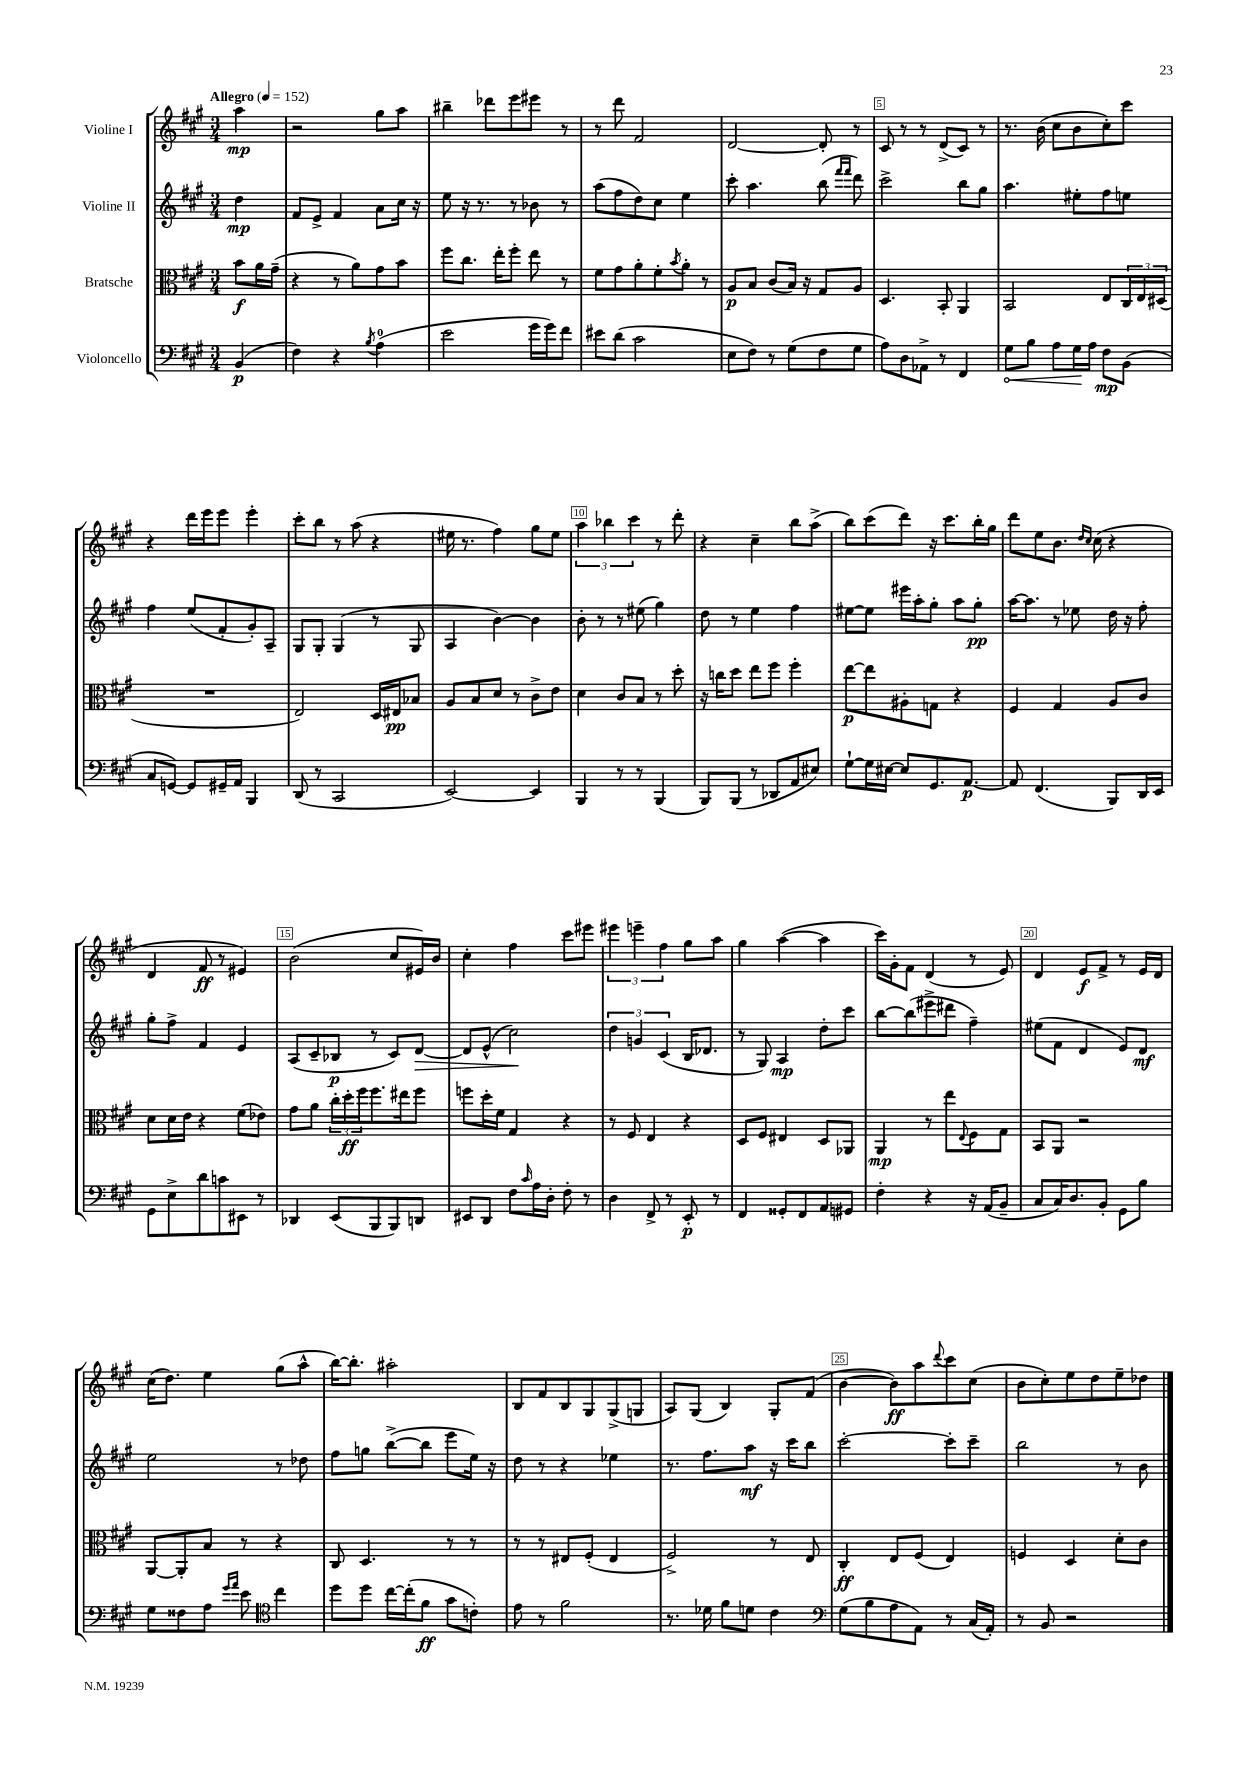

**kern	**dynam	**kern	**dynam	**kern	**dynam	**kern	**dynam
*part4	*part4	*part3	*part3	*part2	*part2	*part1	*part1
*staff4	*staff4	*staff3	*staff3	*staff2	*staff2	*staff1	*staff1
*I"Violoncello	*	*I"Bratsche	*	*I"Violine II	*	*I"Violine I	*
*clefF4	*	*clefC3	*	*clefG2	*	*clefG2	*
*k[f#c#g#]	*	*k[f#c#g#]	*	*k[f#c#g#]	*	*k[f#c#g#]	*
*M3/4	*	*M3/4	*	*M3/4	*	*M3/4	*
*MM152	*	*MM152	*	*MM152	*	*MM152	*
=	=	=	=	=	=	=	=
!	!	!	!	!	!	!LO:TX:a:B:t=Allegro	!
(4BB/	p	8b\L	f	4dd\	mp	4aa\	mp
.	.	16a\L	.	.	.	.	.
.	.	(16g#~\JJ	.	.	.	.	.
=1	=1	=1	=1	=1	=1	=1	=1
4F#\)	.	4r	.	8f#/L	.	2r	.
.	.	.	.	8e^/J	.	.	.
4r	.	8r	.	4f#/	.	.	.
.	.	8a\L)	.	.	.	.	.
8qB/	.	.	.	.	.	.	.
(4A\	.	8g#\	.	8a\L	.	8gg#\L	.
.	.	8b\J	.	16cc#\Jk	.	8aa\J	.
.	.	.	.	16r	.	.	.
=2	=2	=2	=2	=2	=2	=2	=2
2e\	.	8ff#\L	.	8ee\	.	4bb#X~\	.
.	.	8.cc#\J	.	16r	.	.	.
.	.	.	.	8.r	.	.	.
.	.	.	.	.	.	8ddd-X\L	.
.	.	16ee'\KL	.	.	.	.	.
.	.	8ff#'\J	.	8r	.	8eee\	.
16g#\LL	.	8ee\	.	8b-X\	.	8eee#X\J	.
16g#\J)	.	.	.	.	.	.	.
8f#\J	.	8r	.	8r	.	8r	.
=3	=3	=3	=3	=3	=3	=3	=3
8e#X\L	.	8f#\L	.	(8aa\L	.	8r	.
(8d\J	.	8g#\	.	8ff#\	.	8ddd\	.
2c#\	.	8a'\	.	8dd\)	.	2f#/	.
.	.	8f#'\	.	8cc#\J	.	.	.
.	.	8qb/	.	.	.	.	.
.	.	8a'\J	.	4ee\	.	.	.
.	.	8r	.	.	.	.	.
=4	=4	=4	=4	=4	=4	=4	=4
8E\L	.	8A/L	p	8ccc#'\	.	[2d/	.
8F#\J)	.	8B/J	.	4.aa\	.	.	.
8r	.	(8c#/L	.	.	.	.	.
(8G#\L	.	16B/Jk)	.	.	.	.	.
.	.	16r	.	.	.	.	.
8F#\	.	8G#/L	.	(8bb\	.	8d'/]	.
.	.	.	.	16qqfff#/LL	.	.	.
.	.	.	.	16qqfff#/JJ	.	.	.
8G#\J	.	8A/J	.	8ddd\)	.	8r	.
=5	=5	=5	=5	=5	=5	=5	=5
8A\L)	.	4.D/	.	2ccc#^\	.	8c#/	.
8D\	.	.	.	.	.	8r	.
8AA-X^\J	.	.	.	.	.	8r	.
8r	.	8BB'/	.	.	.	(8d^/L	.
4FF#/	.	4AA/	.	8bb\L	.	8c#/J)	.
.	.	.	.	8gg#\J	.	8r	.
=6	=6	=6	=6	=6	=6	=6	=6
!	!LO:HP:b	!	!	!	!	!	!
8G#\L	<	2BB/	.	4.aa\	.	8.r	.
8B\J	.	.	.	.	.	.	.
.	.	.	.	.	.	(16b\	.
8A\L	.	.	.	.	.	8cc#\L	.
16G#\L	.	.	.	8ee#X'\L	.	8b\	.
16A\JJ	[	.	.	.	.	.	.
8F#\L	mp	8E/L	.	8ff#\	.	8cc#'\)	.
(8BB\J	.	24C#/L	.	8een\J	.	8ccc#\J	.
.	.	24E/	.	.	.	.	.
.	.	(24D#X/JJ	.	.	.	.	.
!!LO:LB:g=z
=7	=7	=7	=7	=7	=7	=7	=7
8C#/L	.	2.r	.	4ff#\	.	4r	.
[8GGn/J)	.	.	.	.	.	.	.
8GG/L]	.	.	.	(8ee/L	.	16ddd\LL	.
.	.	.	.	.	.	16eee\J	.
16GG#X~/L	.	.	.	8f#'/	.	8eee\J	.
16AA/JJ	.	.	.	.	.	.	.
4BBB/	.	.	.	8g#'/)	.	4eee'\	.
.	.	.	.	8A~/J	.	.	.
=8	=8	=8	=8	=8	=8	=8	=8
(8DD/	.	2E/)	.	8G#/L	.	8ccc#'\L	.
8r	.	.	.	8G#'/J	.	8bb\J	.
2CC#/	.	.	.	(4G#/	.	8r	.
.	.	.	.	.	.	(8aa\	.
.	.	16D/LL	.	8r	.	4r	.
.	.	16E#X/J	pp	.	.	.	.
.	.	8B-X/J	.	8G#/	.	.	.
=9	=9	=9	=9	=9	=9	=9	=9
[2EE/)	.	8A/L	.	4A/	.	16ee#X\	.
.	.	.	.	.	.	8.r	.
.	.	8B/	.	.	.	.	.
.	.	8d/J	.	[4b\)	.	4ff#\)	.
.	.	8r	.	.	.	.	.
4EE/]	.	8c#^\L	.	4b\]	.	8gg#\L	.
.	.	8e\J	.	.	.	8ee#\J	.
=10	=10	=10	=10	=10	=10	=10	=10
4BBB/	.	4d\	.	8b'\	.	6aa\	.
.	.	.	.	8r	.	.	.
.	.	.	.	.	.	6bb-X\	.
8r	.	8c#/L	.	8r	.	.	.
.	.	.	.	.	.	6ccc#\	.
8r	.	8B/J	.	(8ee#X\	.	.	.
(4BBB/	.	8r	.	4gg#\)	.	8r	.
.	.	8dd'\	.	.	.	8ddd'\	.
=11	=11	=11	=11	=11	=11	=11	=11
8BBB/L)	.	16r	.	8dd\	.	4r	.
.	.	16ccn\KL	.	.	.	.	.
(8BBB/J	.	8dd\J	.	8r	.	.	.
8r	.	8ee\L	.	4ee\	.	4cc#~\	.
8DD-X/L	.	8ff#\J	.	.	.	.	.
8AA/	.	4ff#'\	.	4ff#\	.	8bb\L	.
8E#X/J)	.	.	.	.	.	(8aa^\J	.
=12	=12	=12	=12	=12	=12	=12	=12
[8G#`\L	.	[8ee\L	p	[8ee#X\L	.	8bb\L)	.
16G#\L]	.	8ee\]	.	8ee#\J]	.	(8ccc#\	.
[16E#X\JJ	.	.	.	.	.	.	.
8E#/L]	.	8A#X'\	.	16eee#X\LL	.	8ddd\J)	.
.	.	.	.	16aa'\J	.	.	.
8.GG#/	.	8Gn\J	.	8gg#'\J	.	16r	.
.	.	.	.	.	.	8.ccc#\L	.
.	.	4r	.	8aa\L	.	.	.
[8.AA/J	p	.	.	.	.	.	.
.	.	.	.	8gg#'\J	pp	16bb'\L	.
.	.	.	.	.	.	16gg#\JJ	.
=13	=13	=13	=13	=13	=13	=13	=13
8AA/]	.	4F#/	.	[16aa\KL	.	8ddd\L	.
.	.	.	.	8.aa\J]	.	.	.
(4.FF#/	.	.	.	.	.	8ee\	.
.	.	4G#/	.	8r	.	8.b\J	.
.	.	.	.	8ee-X\	.	.	.
.	.	.	.	.	.	16qqdd/LL	.
.	.	.	.	.	.	16qqcc#/JJ	.
.	.	.	.	.	.	(16cc#\	.
8BBB/L)	.	8A/L	.	16dd\	.	4r	.
.	.	.	.	16r	.	.	.
16DD/L	.	8c#/J	.	8ff#'\	.	.	.
16EE/JJ	.	.	.	.	.	.	.
!!LO:LB:g=z
=14	=14	=14	=14	=14	=14	=14	=14
8GG#\L	.	8d\L	.	8gg#'\L	.	4d/	.
8E^\	.	16d\L	.	8ff#^\J	.	.	.
.	.	16e\JJ	.	.	.	.	.
8d\	.	4r	.	4f#/	.	8f#/	ff
8cn\	.	.	.	.	.	8r	.
8EE#X\J	.	(8f#\L	.	4e/	.	4e#X/)	.
8r	.	8e-X\J)	.	.	.	.	.
=15	=15	=15	=15	=15	=15	=15	=15
4DD-X/	.	8g#\L	.	(8A/L	.	(2b\	.
.	.	8a\J	.	8c#~/	.	.	.
(8EE/L	.	24cc#'\LL	.	8B-X/J	p	.	.
.	.	24dd'\	ff	.	.	.	.
.	.	24ff#\J	.	.	.	.	.
8BBB/	.	8.ff#\	.	8r	.	.	.
8BBB/)	.	.	.	8c#/L)	.	8cc#/L	.
.	.	16ee#X\k	.	.	.	.	.
!	!	!	!	!	!LO:HP:b	!	!
8DDn/J	.	8ff#\J	.	[8d/J	>	16e#X/L)	.
.	.	.	.	.	.	16b/JJ	.
=16	=16	=16	=16	=16	=16	=16	=16
8EE#X/L	.	8ffn\L	.	8d/L]	.	4cc#'\	.
8DD/J	.	16dd'\L	.	(8e^^/J	.	.	.
.	.	16f#\JJ	.	.	.	.	.
8F#\L	.	4G#/	.	2cc#\)	.	4ff#\	.
16qqc#/	.	.	.	.	.	.	.
16A\L	.	.	.	.	.	.	.
16D'\JJ	.	.	.	.	.	.	.
8F#'\	.	4r	.	.	.	8ccc#\L	.
8r	.	.	.	.	.	8eee#X\J	.
.	.	.	.	.	]	.	.
=17	=17	=17	=17	=17	=17	=17	=17
4D\	.	8r	.	6dd\	.	6eee#X\	.
.	.	8F#/	.	.	.	.	.
.	.	.	.	6gn/	.	6eeen~\	.
8FF#^/	.	4E/	.	.	.	.	.
.	.	.	.	(6c#/	.	6ff#\	.
8r	.	.	.	.	.	.	.
8EE'/	p	4r	.	16B/KL	.	8gg#\L	.
.	.	.	.	8.d-X/J	.	.	.
8r	.	.	.	.	.	8aa\J	.
=18	=18	=18	=18	=18	=18	=18	=18
4FF#/	.	8D/L	.	8r	.	4gg#\	.
.	.	8F#/J	.	8G#/)	.	.	.
8GG##X'/L	.	4E#X/	.	4A/	mp	([4aa\	.
8FF#/	.	.	.	.	.	.	.
8AA/	.	8D/L	.	8dd'\L	.	4aa\]	.
8GG#X/J	.	8AA-X/J	.	8ccc#\J	.	.	.
=19	=19	=19	=19	=19	=19	=19	=19
4F#'\	.	4AA/	mp	[8bb\L	.	16ccc#\LL)	.
.	.	.	.	.	.	16g#'\J	.
.	.	.	.	(8bb\]	.	8f#\J	.
4r	.	8r	.	8eee#X^\	.	(4d/	.
.	.	8ee\L	.	8ddd#X\J	.	.	.
.	.	8qqE/	.	.	.	.	.
16r	.	8F#\	.	4ff#~\)	.	8r	.
(16AA/KL	.	.	.	.	.	.	.
8BB~/J	.	8G#\J	.	.	.	8e/)	.
=20	=20	=20	=20	=20	=20	=20	=20
8C#/L	.	8BB/L	.	(8ee#X\L	.	4d/	.
16C#/K)	.	8AA/J	.	8f#\J	.	.	.
8.D/	.	.	.	.	.	.	.
.	.	2r	.	4d/	.	8e/L	f
8BB'/J	.	.	.	.	.	8f#^/J	.
8GG#\L	.	.	.	8e/L)	.	8r	.
8B\J	.	.	.	8d/J	mf	16e/LL	.
.	.	.	.	.	.	16d/JJ	.
!!LO:LB:g=z
=21	=21	=21	=21	=21	=21	=21	=21
8G#\L	.	[8AA/L	.	2ee\	.	(16cc#\KL	.
.	.	.	.	.	.	8.dd\J)	.
8F##X\	.	8AA'/]	.	.	.	.	.
8A\J	.	8B/J	.	.	.	4ee\	.
16qqg#/LL	.	.	.	.	.	.	.
16qqa/JJ	.	.	.	.	.	.	.
8e\	.	8r	.	.	.	.	.
*clefC4	*	*	*	*	*	*	*
4cc#\	.	4r	.	8r	.	(8gg#\L	.
.	.	.	.	8dd-X\	.	8aa^^\J	.
=22	=22	=22	=22	=22	=22	=22	=22
8dd\L	.	8C#/	.	8ff#\L	.	[16bb\KL)	.
.	.	.	.	.	.	8.bb'\J]	.
8dd\J	.	4.D/	.	8ggn\J	.	.	.
[16cc#\LL	.	.	.	([8bb^\L	.	2aa#X'\	.
(16cc#'\J]	.	.	.	.	.	.	.
8f#\J	ff	.	.	8bb\J]	.	.	.
8g#\L	.	8r	.	8eee\L	.	.	.
8cn'\J)	.	8r	.	16ee\Jk)	.	.	.
.	.	.	.	16r	.	.	.
=23	=23	=23	=23	=23	=23	=23	=23
8e\	.	8r	.	8dd\	.	8B/L	.
8r	.	8r	.	8r	.	8f#/	.
2f#\	.	8E#X/L	.	4r	.	8B/	.
.	.	(8F#'/J	.	.	.	8G#/	.
.	.	4E#/	.	4ee-X\	.	(8G#^/	.
.	.	.	.	.	.	8Gn/J	.
=24	=24	=24	=24	=24	=24	=24	=24
8.r	.	2F#^/)	.	8.r	.	8A/L)	.
.	.	.	.	.	.	(8G#/J	.
16d-X\	.	.	.	8.ff#\L	.	.	.
8f#\L	.	.	.	.	.	4B/)	.
8dn\J	.	.	.	8aa\J	mf	.	.
4c#\	.	8r	.	16r	.	8G#'/L	.
.	.	.	.	16ccc#\KL	.	.	.
.	.	8E/	.	8bb\J	.	(8f#/J	.
=25	=25	=25	=25	=25	=25	=25	=25
*clefF4	*	*	*	*	*	*	*
(8G#\L	.	4C#'/	ff	[2ccc#'\	.	[4b\	.
8B\	.	.	.	.	.	.	.
8A\	.	8E/L	.	.	.	8b\L])	ff
8AA\J)	.	(8F#/J	.	.	.	8aa\	.
.	.	.	.	.	.	8qqddd/	.
8r	.	4E/)	.	8ccc#'\L]	.	8ccc#\	.
(16C#/LL	.	.	.	8ccc#~\J	.	(8cc#\J	.
16AA'/JJ)	.	.	.	.	.	.	.
=26	=26	=26	=26	=26	=26	=26	=26
8r	.	4Fn/	.	2bb\	.	8b\L	.
8BB/	.	.	.	.	.	8cc#'\)	.
2r	.	4D/	.	.	.	8ee\	.
.	.	.	.	.	.	8dd\	.
.	.	8d'\L	.	8r	.	8ee~\	.
.	.	8c#\J	.	8b\	.	8dd-X\J	.
==	==	==	==	==	==	==	==
*-	*-	*-	*-	*-	*-	*-	*-
